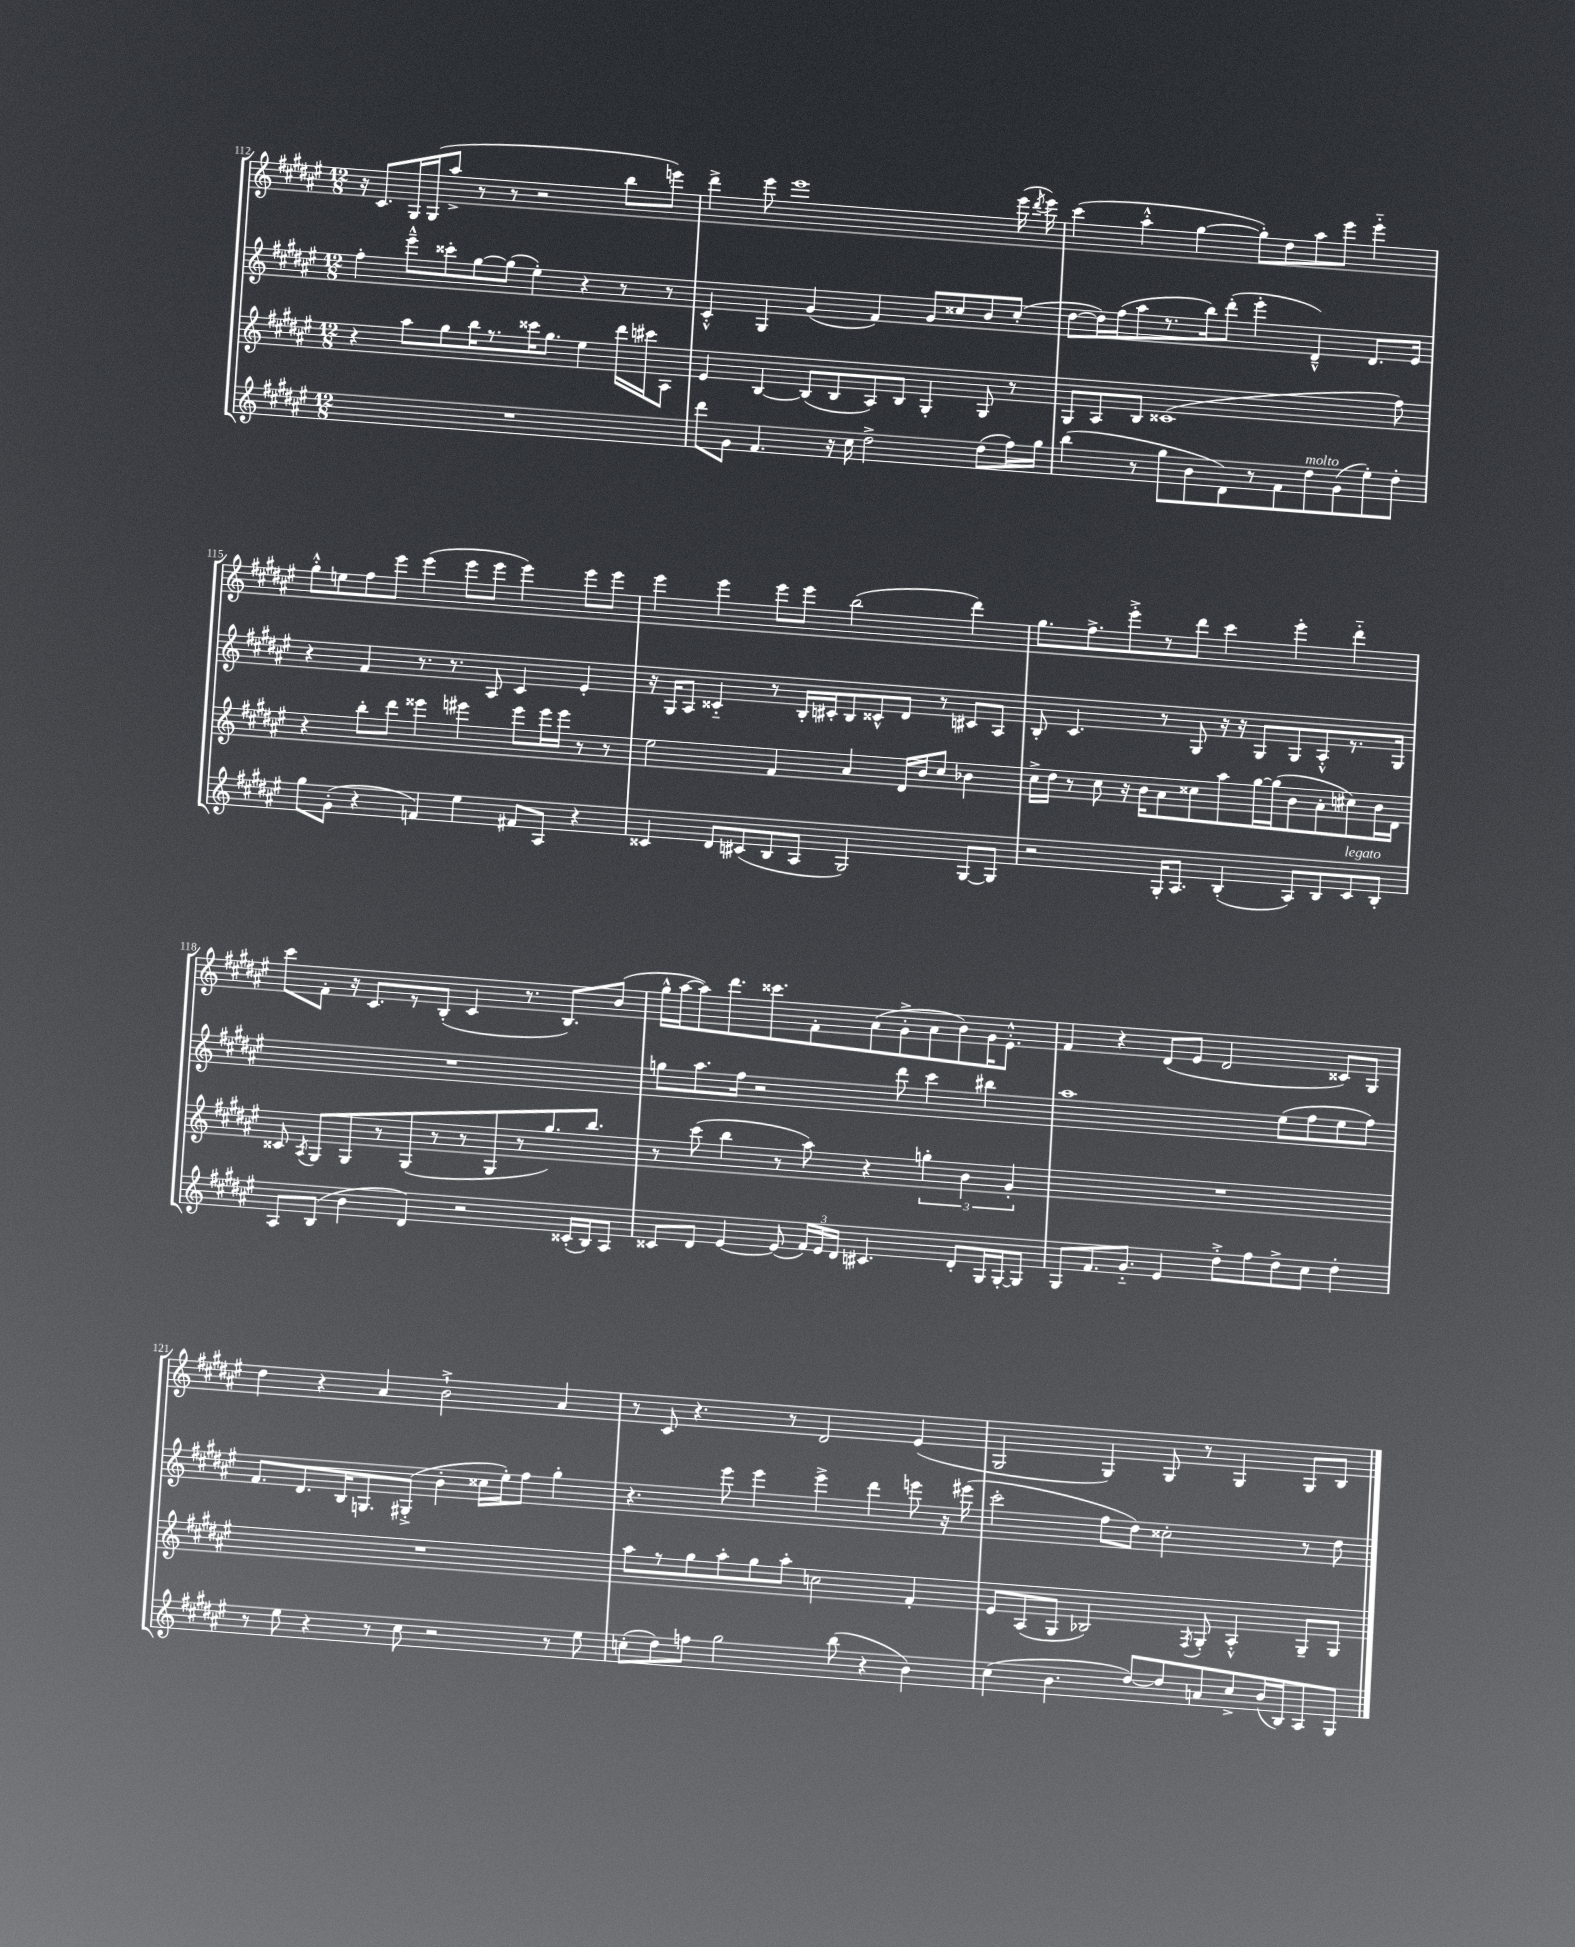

**kern	**kern	**kern	**kern
*staff4	*staff3	*staff2	*staff1
*clefG2	*clefG2	*clefG2	*clefG2
*k[f#c#g#d#a#e#]	*k[f#c#g#d#a#e#]	*k[f#c#g#d#a#e#]	*k[f#c#g#d#a#e#]
*M12/8	*M12/8	*M12/8	*M12/8
1.r	4r	4ff#'\	16r
.	.	.	8.c#/L
.	8aa#\L	8eee#~^^\L	16G#/L
.	.	.	(16G#/J
.	8gg#\	8ccc##'\	8aa#^/J
.	16bb\K	[8gg#\	8r
.	8.r	.	.
.	.	(8gg#\]J	8r
.	16ccc##\K	4ee#'\)	2r
.	8.gg#\J	.	.
.	4ee#\	4r	.
.	16ddd#\LL	8r	8bb\L
.	16ccc#\J	.	.
.	8A#\J	8r	8eee\J)
=	=	=	=
8ddd#\L	4e#/	4c#'^^/	4ddd#^\
8g#\J	.	.	.
4.f#/	[4B/	4G#/	8eee#\
.	.	.	1eee#
.	(8B/]L	(4g#/	.
16r	8B/	.	.
16cc#\	.	.	.
2dd#^\	8A#/)	4f#/)	.
.	8B/J	.	.
.	4G#'/	8g#/L	.
.	.	8cc##/	.
(8dd#\L	8G#/	8b/	.
16ff#\L)	8r	(8cc##'/J	(16eee#\
.	.	.	8qddd#/
16gg#\JJ	.	.	16eee#\)
=	=	=	=
(4bb\	8G#/L	[8dd#\L	(4ccc#\
.	8A#/	16dd#\]L)	.
.	.	(16ff#\J	.
8r	8B/J	8aa#\	4aa#'^^\
8gg#\L	(1c##	8.r	.
8b\	.	.	[4gg#\
.	.	16bb\k)	.
8d#\)	.	(8ddd#'\J	.
8r	.	4eee#'\	8gg#'\]L)
8f#\	.	.	8dd#\
8dd#\	.	4d#~^^/)	8aa#\
(8g#\	.	.	8eee#\J
8ee#'\)	.	8.d#/L	4eee#'~\
8dd#'\J	8ff#\)	.	.
.	.	16e#/Jk	.
=	=	=	=
8gg#\L	4r	4r	8gg#'^^\L
(8g#'\J	.	.	8ee\
4r	8bb'\L	4f#/	8ff#\
.	8ddd#\J	.	8eee#\J
4f/)	4eee##\	8.r	(4eee#\
.	.	8.r	.
4ee#\	4eee#\	.	8eee#\L
.	.	8A#/	8eee#\J
8f#/L	8eee#\L	4c#/	4eee#\)
8A#/J	16eee#\L	.	.
.	16eee#\JJ	.	.
4r	8r	4e#'/	8eee#\L
.	8r	.	8eee#\J
=	=	=	=
4c##/	2ee#\	16r	4eee#\
.	.	16G#/LK	.
.	.	8A#/J	.
8d#/L	.	4c##'~/	4eee#\
(8c#/	.	.	.
8B/	4f#/	8r	8eee#\L
8A#/J	.	16B'/LL	8eee#\J
.	.	16c#'/J	.
2G#/)	4a#/	8B/	(2bb\
.	.	8c##^^/	.
.	16d#/LL	8d#/J	.
.	16b/J	.	.
.	8cc#/J	8r	.
[8G#/L	4b-\	8c#/L	4ddd#\)
8G#/]J	.	8A#/J	.
=	=	=	=
2r	16cc#^\LL	8B'/	8.gg#\L
.	16dd#\JJ	.	.
.	8r	4.c#/	.
.	.	.	8.ff#^\
.	8cc#\	.	.
.	16r	.	8eee#'^\
.	16b\LK	.	.
16G#'/LK	8a#\	8r	8r
8.A#/J	.	.	.
.	8cc##\	8G#/	8ddd#\J
(4B'/	8aa#\	16r	4ccc#\
.	.	16r	.
.	[16gg#\L	8G#/L	.
.	(16gg#\]J	.	.
8A#/L)	8b\	8G#/	4eee#'\
8B/	8a#'\	8A#'^^/	.
8c#/	8cc#\)	8.r	4ddd#'~\
8B'/J	16b\L	.	.
.	16d#\JJ	16G#/Jk	.
=	=	=	=
8A#/L	8c##/	1.r	8ccc#\L
.	8qA#/	.	.
(8B/J	8G#/L	.	8f#'\J
4b\	8G#/	.	16r
.	.	.	8.c#/L
.	8r	.	.
4d#/)	(8G#/	.	8r
.	8r	.	(8B'/J
2r	8r	.	4c#/
.	8G#/	.	.
.	8r	.	8.r
.	8.gg#/)	.	.
.	.	.	8.B/L)
(16c##'/LL	.	.	.
16B/J)	8.bb/J	.	.
8A#/J	.	.	(8b/J
=	=	=	=
8c##/L	8r	8gg\L	16gg#^^\LL
.	.	.	[16aa#\J
8d#/J	(8ccc#\	8.aa#\	8aa#\])
[4e#/	4bb\	.	8.ddd#\
.	.	16ff#\Jk	.
.	.	2r	.
.	.	.	8.ccc##\
(8e#/]	8r	.	.
24f#/LL)	8aa#\)	.	8f#'\
24e#/	.	.	.
24d#/JJ	.	.	.
4.c#/	4r	.	(8a#\
.	.	8ddd#\	8g#'^\
.	6gg'\	4ccc#\	8a#\
8d#'/L	.	.	8b\)
.	6b\	.	.
16G#/L	.	4bb#\	16g#\K
[16G#'/J	.	.	8.e#'^^\J
.	6g#'/	.	.
8G#/]J	.	.	.
=	=	=	=
8G#/L	1.r	1aa#	4f#/
8.f#/	.	.	.
.	.	.	4r
8.g#'~/J	.	.	.
4e#/	.	.	(8d#/L
.	.	.	8e#/J
8dd#'^\L	.	.	2d#/
8ff#\	.	.	.
8dd#^\	.	(8ee#\L	.
8cc#\J	.	8ff#\	.
4dd#'\	.	8ee#\	8c##/L)
.	.	8ff#\J)	8G#/J
=	=	=	=
8r	1.r	8.f#/L	4dd#\
8ee#\	.	.	.
.	.	8.d#/	.
4r	.	.	4r
.	.	16B/K	.
.	.	8.G/	.
8r	.	.	4a#/
8cc#\	.	(8G#'^/J	.
2r	.	4b'\	2b`^\
.	.	16cc##\LL	.
.	.	16ee#'\J)	.
.	.	8ff#\J	.
8r	.	4gg#'\	4a#/
8ee#\	.	.	.
=	=	=	=
(8cc'\L	8aa#\L	4.r	8r
8dd#\)	8r	.	8c#/
8ff\J	8gg#\	.	4.r
2gg#\	8aa#'\	8eee#\	.
.	8gg#\	4eee#\	.
.	8aa#'\J	.	8r
.	2cc\	4eee#^\	2d#/
(8bb\	.	.	.
4r	.	4ddd#\	.
4b\)	4f#'/	8eee\	(4e#/
.	.	16r	.
.	.	(16eee#\	.
=	=	=	=
(4cc#\	8e#/L	2ccc#'\	2G#/
.	(8A#/	.	.
4.b\	8G#/J	.	.
.	2B-/)	.	.
.	.	8ff#\L	4G#/)
[8dd#/L)	.	8dd#\J)	.
8dd#/]	.	2cc##'\	8G#/
.	8qF#/	.	.
8a/	8G#'/	.	8r
8cc#^/	4A#'^^/	.	4G#/
(16b/L	.	.	.
16B/J)	.	.	.
8A#/	8G#~/L	8r	8G#/L
8G#/J	8G#/J	8dd#\	8B/J
==	==	==	==
*-	*-	*-	*-
